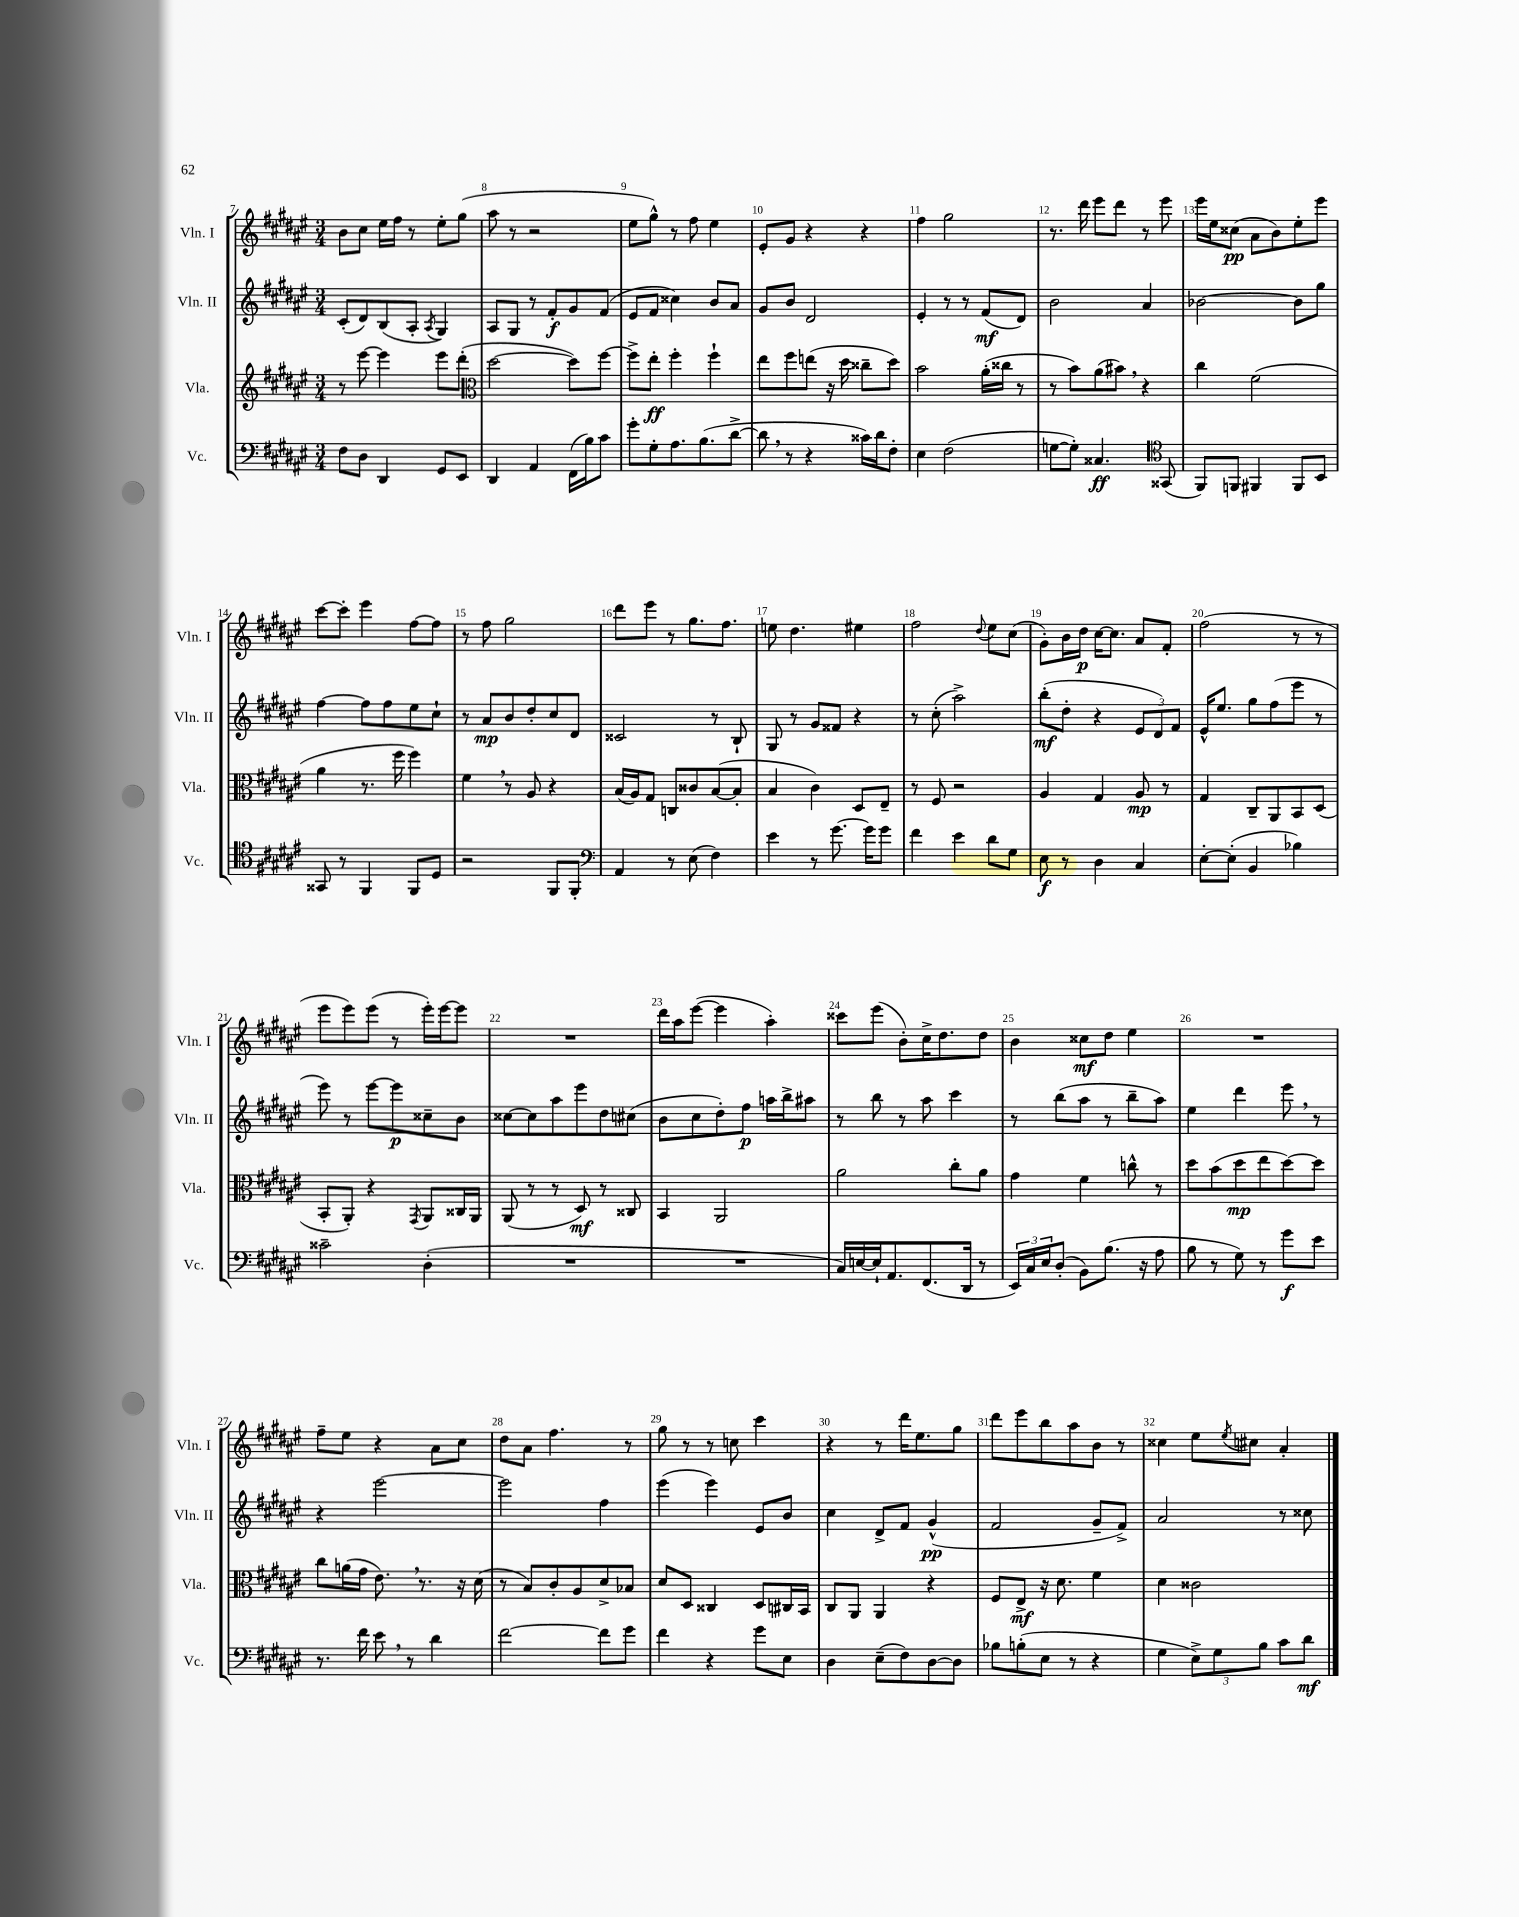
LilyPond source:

<<
\new StaffGroup <<
\new Staff = "s0" \with { instrumentName = "Vln. I" shortInstrumentName = "Vln. I" } {
    \clef treble \key fis \major \numericTimeSignature \time 3/4
    b'8 cis''8 eis''16 fis''16 r8 eis''8-. gis''8( |
    ais''8 r8 r2 |
    eis''8 gis''8-^) r8 fis''8 eis''4 |
    eis'8-. gis'8 r4 r4 |
    fis''4 gis''2 |
    r8. dis'''16 eis'''8 dis'''8 r8 eis'''8 |
    eis'''16 eis''16 cisis''8\pp( ais'8 b'8) eis''8-. eis'''8 |
    cis'''8~ cis'''8-. eis'''4 fis''8~ fis''8 |
    r8 fis''8 gis''2 |
    dis'''8 eis'''8 r8 gis''8. fis''8. |
    e''8 dis''4. eis''4 |
    fis''2 \appoggiatura { dis''8 } eis''8 cis''8( |
    gis'8-.) b'16 dis''16\p cis''16~ cis''8. ais'8 fis'8-. |
    fis''2( r8 r8 |
    eis'''8 eis'''8) eis'''8( r8 eis'''16-.) eis'''16~ eis'''8 |
    R2. |
    dis'''16 ais''16 eis'''8~( eis'''4 ais''4-.) |
    cisis'''8 eis'''8( b'8-.) cis''16-> dis''8. dis''8 |
    b'4 cisis''8\mf dis''8 eis''4 |
    R2. |
    fis''8-- eis''8 r4 ais'8 cis''8 |
    dis''8 ais'8 fis''4. r8 |
    gis''8 r8 r8 c''8 cis'''4 |
    r4 r8 dis'''16 eis''8. gis''8 |
    dis'''8 eis'''8 b''8 ais''8 b'8 r8 |
    cisis''4 eis''8 \acciaccatura { eis''8 } cis''8 ais'4-. \bar "|." |
}
\new Staff = "s1" \with { instrumentName = "Vln. II" shortInstrumentName = "Vln. II" } {
    \clef treble \key fis \major \numericTimeSignature \time 3/4
    cis'8-.( dis'8) b8( ais8-. \acciaccatura { ais8 } gis4) |
    ais8 gis8 r8 fis'8-.\f gis'8 fis'8( |
    eis'8 fis'8 cisis''4) b'8 ais'8 |
    gis'8 b'8 dis'2 |
    eis'4-. r8 r8 fis'8\mf( dis'8) |
    b'2 ais'4 |
    bes'2~ bes'8 gis''8 |
    fis''4~ fis''8 fis''8 eis''8 cis''8-! |
    r8 ais'8\mp b'8 dis''8-. cis''8 dis'8 |
    cisis'2 r8 b8-! |
    gis8 r8 gis'8 fisis'8 r4 |
    r8 cis''8-.( ais''2->) |
    b''8-.\mf( dis''8-. r4 \tuplet 3/2 { eis'8 dis'8) fis'8 } |
    eis'16-^ eis''8. gis''8 fis''8( eis'''8 r8 |
    eis'''8) r8 eis'''8~ eis'''8\p cisis''8-- b'8 |
    cisis''8~ cisis''8 ais''8 eis'''8 dis''8 cis''8( |
    b'8 cis''8 dis''8-.) fis''8\p a''16 b''16-> ais''8 |
    r8 b''8 r8 ais''8 cis'''4 |
    r8 b''8( ais''8 r8 b''8-- ais''8) |
    eis''4 dis'''4 eis'''8 \breathe r8 |
    r4 eis'''2~ |
    eis'''2 fis''4 |
    eis'''4( eis'''4) eis'8 b'8 |
    cis''4 dis'8-> fis'8 gis'4-^\pp( |
    fis'2 gis'8-- fis'8->) |
    ais'2 r8 cisis''8 \bar "|." |
}
\new Staff = "s2" \with { instrumentName = "Vla." shortInstrumentName = "Vla." } {
    \clef treble \key fis \major \numericTimeSignature \time 3/4
    r8 eis'''8~ eis'''4 eis'''8 dis'''8-.( |
    \clef alto dis''2~ dis''8) fis''8~ |
    fis''8-> eis''8-.\ff fis''4-. fis''4-! |
    eis''8 fis''8 e''8( r16 dis''16 cisis''8-- dis''8) |
    b'2 ais'16-.( cisis''16 r8 |
    r8 b'8) ais'8( bis'8) \breathe r4 |
    cis''4 fis'2( |
    ais'4 r8. fis''16 fis''4) |
    fis'4 \breathe r8 ais8 r4 |
    b16( ais16) gis8 c8 cisis'8 b8~( b8-. |
    b4 cis'4) dis8 eis8-- |
    r8 fis8 r2 |
    ais4 gis4 ais8\mp r8 |
    gis4 cis8-- ais,8 b,8 dis8( |
    b,8-. ais,8-.) r4 \acciaccatura { gis,8 } ais,8 cisis16 ais,16 |
    ais,8( r8 r8 dis8\mf) r8 cisis8 |
    b,4 ais,2 |
    ais'2 cis''8-. ais'8 |
    gis'4 fis'4 c''8-^ r8 |
    dis''8 b'8( dis''8\mp eis''8 dis''8~) dis''8 |
    cis''8 a'16( gis'16 eis'8.) \breathe r8. r16 dis'16( |
    r8 b8) cis'8-. ais8 dis'8-> bes8 |
    dis'8 dis8 cisis4 dis8 cis16 b,16 |
    cis8 ais,8 ais,4 r4 |
    fis8 eis8->\mf r16 dis'8. fis'4 |
    dis'4 cisis'2 \bar "|." |
}
\new Staff = "s3" \with { instrumentName = "Vc." shortInstrumentName = "Vc." } {
    \clef bass \key fis \major \numericTimeSignature \time 3/4
    fis8 dis8 dis,4 gis,8 eis,8 |
    dis,4 ais,4 fis,16( b16) cis'8 |
    gis'8-. gis8-. ais8. b8.( dis'8~-> |
    dis'8 \breathe r8 r4 cisis'16) dis'16 fis8-. |
    eis4 fis2( |
    g8~ g8-.) cisis4.\ff \clef tenor gisis,8( |
    fis,8) f,8 fis,4 fis,8 b,8 |
    gisis,8 r8 fis,4 fis,8 dis8 |
    r2 fis,8 fis,8-. |
    \clef bass ais,4 r8 eis8( fis4) |
    eis'4 r8 gis'8.~ gis'16 gis'8 |
    fis'4 eis'4 dis'8 gis8 |
    eis8\f r8 dis4 cis4 |
    eis8~-. eis8-.( b,4 bes4) |
    cisis'2-- dis4-.( |
    R2. |
    R2. |
    cis16) e16~ e16-! ais,8. fis,8.( dis,16 r8 |
    \tuplet 3/2 { eis,16) cis16 eis16 } dis8-.( b,8) b8.( r16 ais8 |
    b8 r8 gis8) r8 gis'8\f eis'8 |
    r8. fis'16 eis'8 \breathe r8 dis'4 |
    fis'2~ fis'8 gis'8 |
    fis'4 r4 gis'8 eis8 |
    dis4 eis8--( fis8) dis8~ dis8 |
    bes8 b8-.( eis8 r8 r4 |
    gis4 \tuplet 3/2 { eis8->) gis8 b8 } cis'8 dis'8\mf \bar "|." |
}
>>
>>
\layout { \context { \Score currentBarNumber = #7 \override BarNumber.break-visibility = ##(#f #t #t) barNumberVisibility = #all-bar-numbers-visible } }
